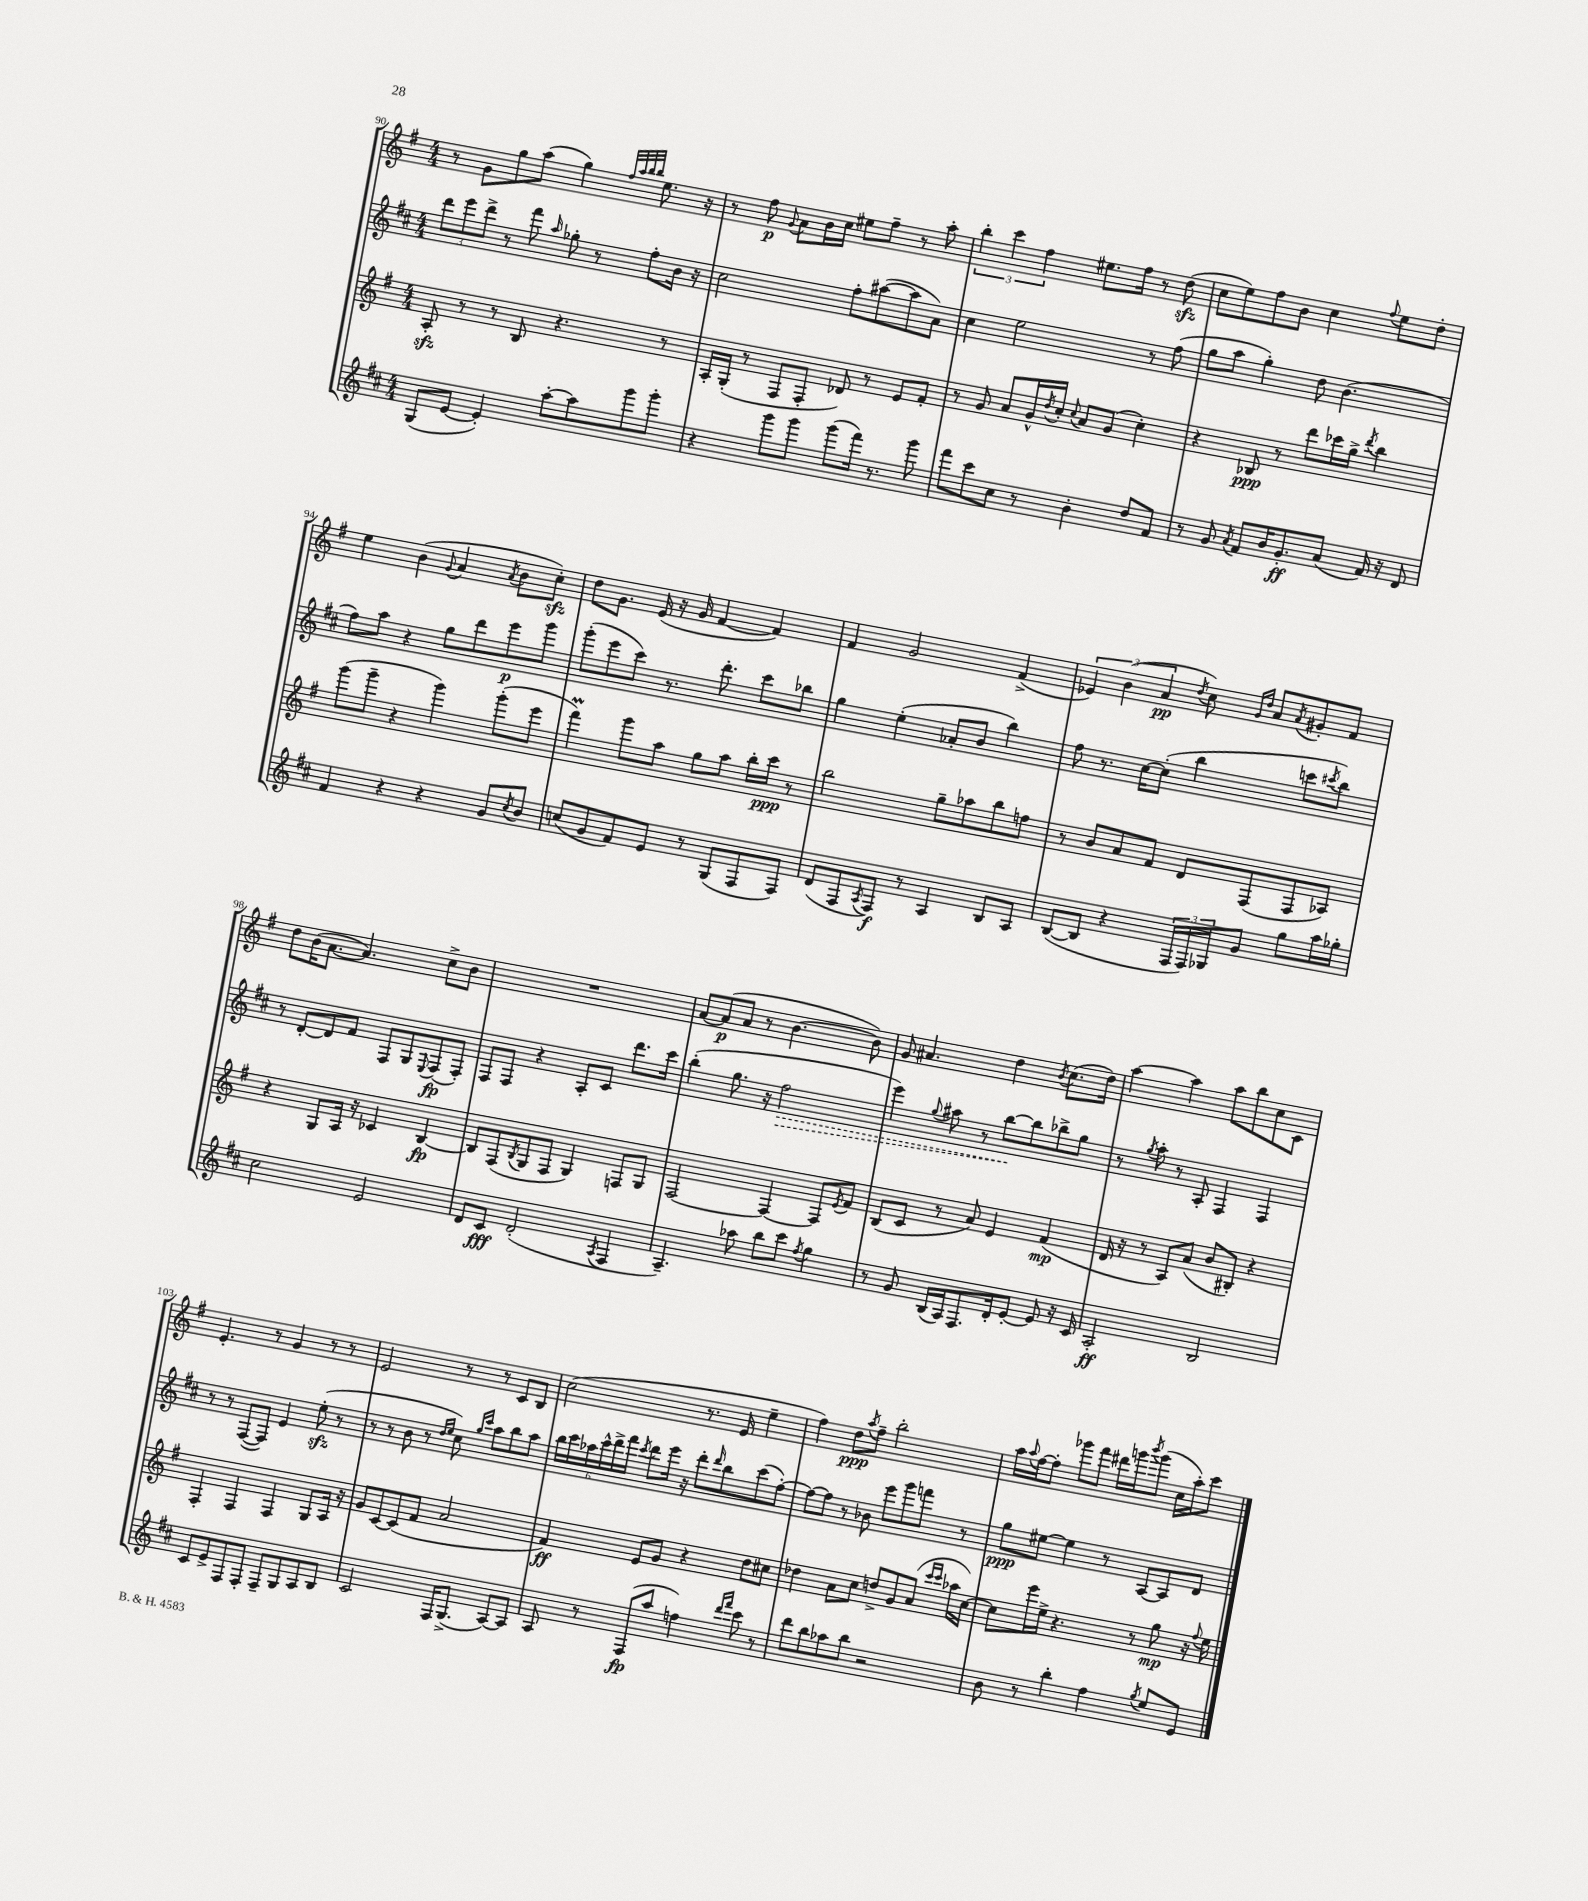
<<
\new StaffGroup <<
\new Staff = "s0" {
    \clef treble \key g \major \numericTimeSignature \time 4/4
    r8 g'8 g''8 a''8( g''4) \grace { fis''32 a''32 b''32 b''32 } e''8. r16 |
    r8 fis''8\p \appoggiatura { g'8 } a'8 b'16 c''16 eis''8 fis''8-- r8 a''8-. |
    \tuplet 3/2 { b''4-. c'''4 fis''4 } eis''8. fis''16 r8 d''8\sfz( |
    c''8 e''8) fis''8 b'8 c''4 \appoggiatura { fis''8 } e''8 d''8-. |
    e''4 b'4( \appoggiatura { g'8 } a'4 \acciaccatura { a'8 } b'8 c''8-.\sfz) |
    d''8 g'8. e'16( r16 g'16 fis'4~ fis'4) |
    fis'4 g'2 fis'4->( |
    \tuplet 3/2 { ees'4) b'4( a'4\pp } \acciaccatura { d''8 } c''8) \grace { g'16 d''16 } a'8 \acciaccatura { a'8 } gis'8-. fis'8 |
    d''8 b'16( a'8.~ a'4.) c''8-> b'8 |
    R1 |
    a'8~ a'8\p( a'8 r8 b'4.~ b'8) |
    g'8 ais'4. d''4 \acciaccatura { b'8 } c''8.( d''16) |
    a''4~ a''4 a''8 b''8 c''8 c'8 |
    e'4.-. r8 g'4 r8 r8 |
    e'2 r8 r8 c'8 b8 |
    c''2( r8. e'16 e''4-- |
    fis''4) d''8\ppp \acciaccatura { a''8 } fis''8-- b''2-. |
    a''16 \appoggiatura { a''8 } fis''16~ fis''8-. ges'''8 fis'''8 dis'''16 g'''16 \acciaccatura { b'''8 } g'''8( c''16 a''16-.) c'''8 \bar "|." |
}
\new Staff = "s1" {
    \clef treble \key d \major \numericTimeSignature \time 4/4
    \tuplet 3/2 { d'''8 e'''8 d'''8-> } r8 fis'''8 \grace { a''16 } ges''8-. r8 fis''8-. b'16 r16 |
    cis''2 fis''8-. ais''8~( ais''8 a'8) |
    cis''4 e''2 r8 fis''8( |
    g''8 a''8 g''4-.) d''8 b'4.( |
    fis''8) a''8 r4 g''8 d'''8 e'''8\p g'''8 |
    g'''8-.( e'''8 cis'''8) r8. d'''8.-. cis'''8 bes''8 |
    g''4 e''4-.( aes'8-. b'8 b''4) |
    fis''8 r8. cis''16~ cis''8-.( b''4 c'''8 \acciaccatura { cis'''8 } b''8) |
    r8 d'8~-. d'8 fis'8 fis8 g8 \appoggiatura { e8 } fis8\fp( fis8-.) |
    fis8 fis8 r4 a8-. cis'8 d'''8. cis'''16 |
    b''4-.( g''8. r16 \once \override Hairpin.style = #'dashed-line fis''2\> |
    e'''4) \appoggiatura { g''8 } ais''8 r8 b''8~\! b''8 bes''8-> g''8 |
    r8 \acciaccatura { g''8 } a''8-. r8 a8-. fis4 fis4 |
    r8 r8 fis8~( fis8) e'4 e''8-.\sfz( r8 |
    r8 r8 b'8 r8 \grace { d''16 e''16 } cis''8) \grace { g''16 cis'''16 } a''8 b''8 a''8 |
    \tuplet 6/4 { b''16 cis'''16 aes''16 cis'''16-^ d'''16-> fis'''16 } \acciaccatura { cis'''8 } d'''8 e'''16 r16 d'''8-. \grace { d'''16 } b''8 cis'''8( fis''8~-.) |
    fis''8~ fis''8 r8 bes'8 e'''8 g'''8 f'''8 r8 |
    g''8\ppp eis''8~ eis''4 r8 a8~ a8 d'8 \bar "|." |
}
\new Staff = "s2" {
    \clef treble \key g \major \numericTimeSignature \time 4/4
    a8-.\sfz r8 r8 b8 r4. r8 |
    a16-. g16-.( r8 fis8 fis8-. des'8) r8 e'8 fis'8-. |
    r8 g'8 a'8 g'16-^ \acciaccatura { d''8 } c''16-. \appoggiatura { c''8 } a'8 g'8( c''4-.) |
    r4 bes8\ppp r8 d'''8 ces'''16 g''16-> \acciaccatura { d'''8 } b''4 |
    g'''8( g'''8-- r4 g'''4) g'''8-.( e'''8 |
    fis'''4\prall) g'''8 a''8 g''8 a''8 b''16-. c'''16\ppp r8 |
    b''2 g''8-- aes''8 b''8 f''8 |
    r8 b'8 a'8 fis'8 d'8 fis8( fis8 aes8) |
    r4 g8 a16 r16 ces'4 b4~\fp |
    b8 fis8( \acciaccatura { b8 } g8 fis8 g4) f8 g8 |
    fis2~ fis4~ fis8 \acciaccatura { e'8 } fis'8 |
    b8( c'8 r8 a'8) e'4 fis'4\mp( |
    d'16 r16 r8 a8) a'8( b'8 bis8-.) r4 |
    fis4-. fis4 fis4 g8 a16 r16 |
    g'8 c'8~ c'8( fis'8 a'2 |
    fis'4\ff) e'8 g'8 r4 d''8 cis''8 |
    des''4 a'8 c''8 d''8-> g'8 a'8( \grace { c'''16 c'''16 } aes''16 c''16~) |
    c''8 e'''16 e''16-> r4. r8 g''8\mp r16 \appoggiatura { fis''8 } e''16 \bar "|." |
}
\new Staff = "s3" {
    \clef treble \key d \major \numericTimeSignature \time 4/4
    g8( e'8~ e'4-.) a''8~-. a''8 g'''8 g'''8-. |
    r4 g'''8 g'''8 g'''8( fis'''16) r8. g'''8 |
    fis'''8 cis'''8 cis''8 r8 b'4-. d''8 fis'8 |
    r8 g'8 \acciaccatura { a'8 } fis'8 b'16 g'8.-.\ff a'8( fis'16) r16 d'8 |
    fis'4 r4 r4 g'8 \acciaccatura { cis''8 } b'8 |
    c''8( g'8 fis'8) e'8 r8 g8( fis8 fis8) |
    d'8( fis8 \acciaccatura { a8 } fis8\f) r8 a4 b8 a8 |
    b8~( b8 r4 \tuplet 3/2 { fis16 fis16) ges16 } g'8 g''8 a''16 ges''16-. |
    cis''2 e'2 |
    d'8 cis'8\fff d'2-.( \acciaccatura { a8 } fis4 |
    a4.--) aes''8 b''8 cis'''8 \acciaccatura { fis''8 } g''4 |
    r8 g'8 b16( a16) fis8. d'16-. e'8~-. e'8 r16 cis'16 |
    a2-.\ff b2 |
    cis'8 e'8-> fis8 fis8-. fis8-- g8 a8 b8 |
    cis'2 fis16 g8.->( a8~) a8 |
    a8 r8 fis8\fp( a''8 f''4) \grace { d'''16 fis'''16 } cis'''8 r8 |
    d'''8 b''8 aes''8 b''8 r2 |
    b'8 r8 b''4-. fis''4 \acciaccatura { g''8 } e''8 e'8 \bar "|." |
}
>>
>>
\layout { \context { \Score currentBarNumber = #90 } }
